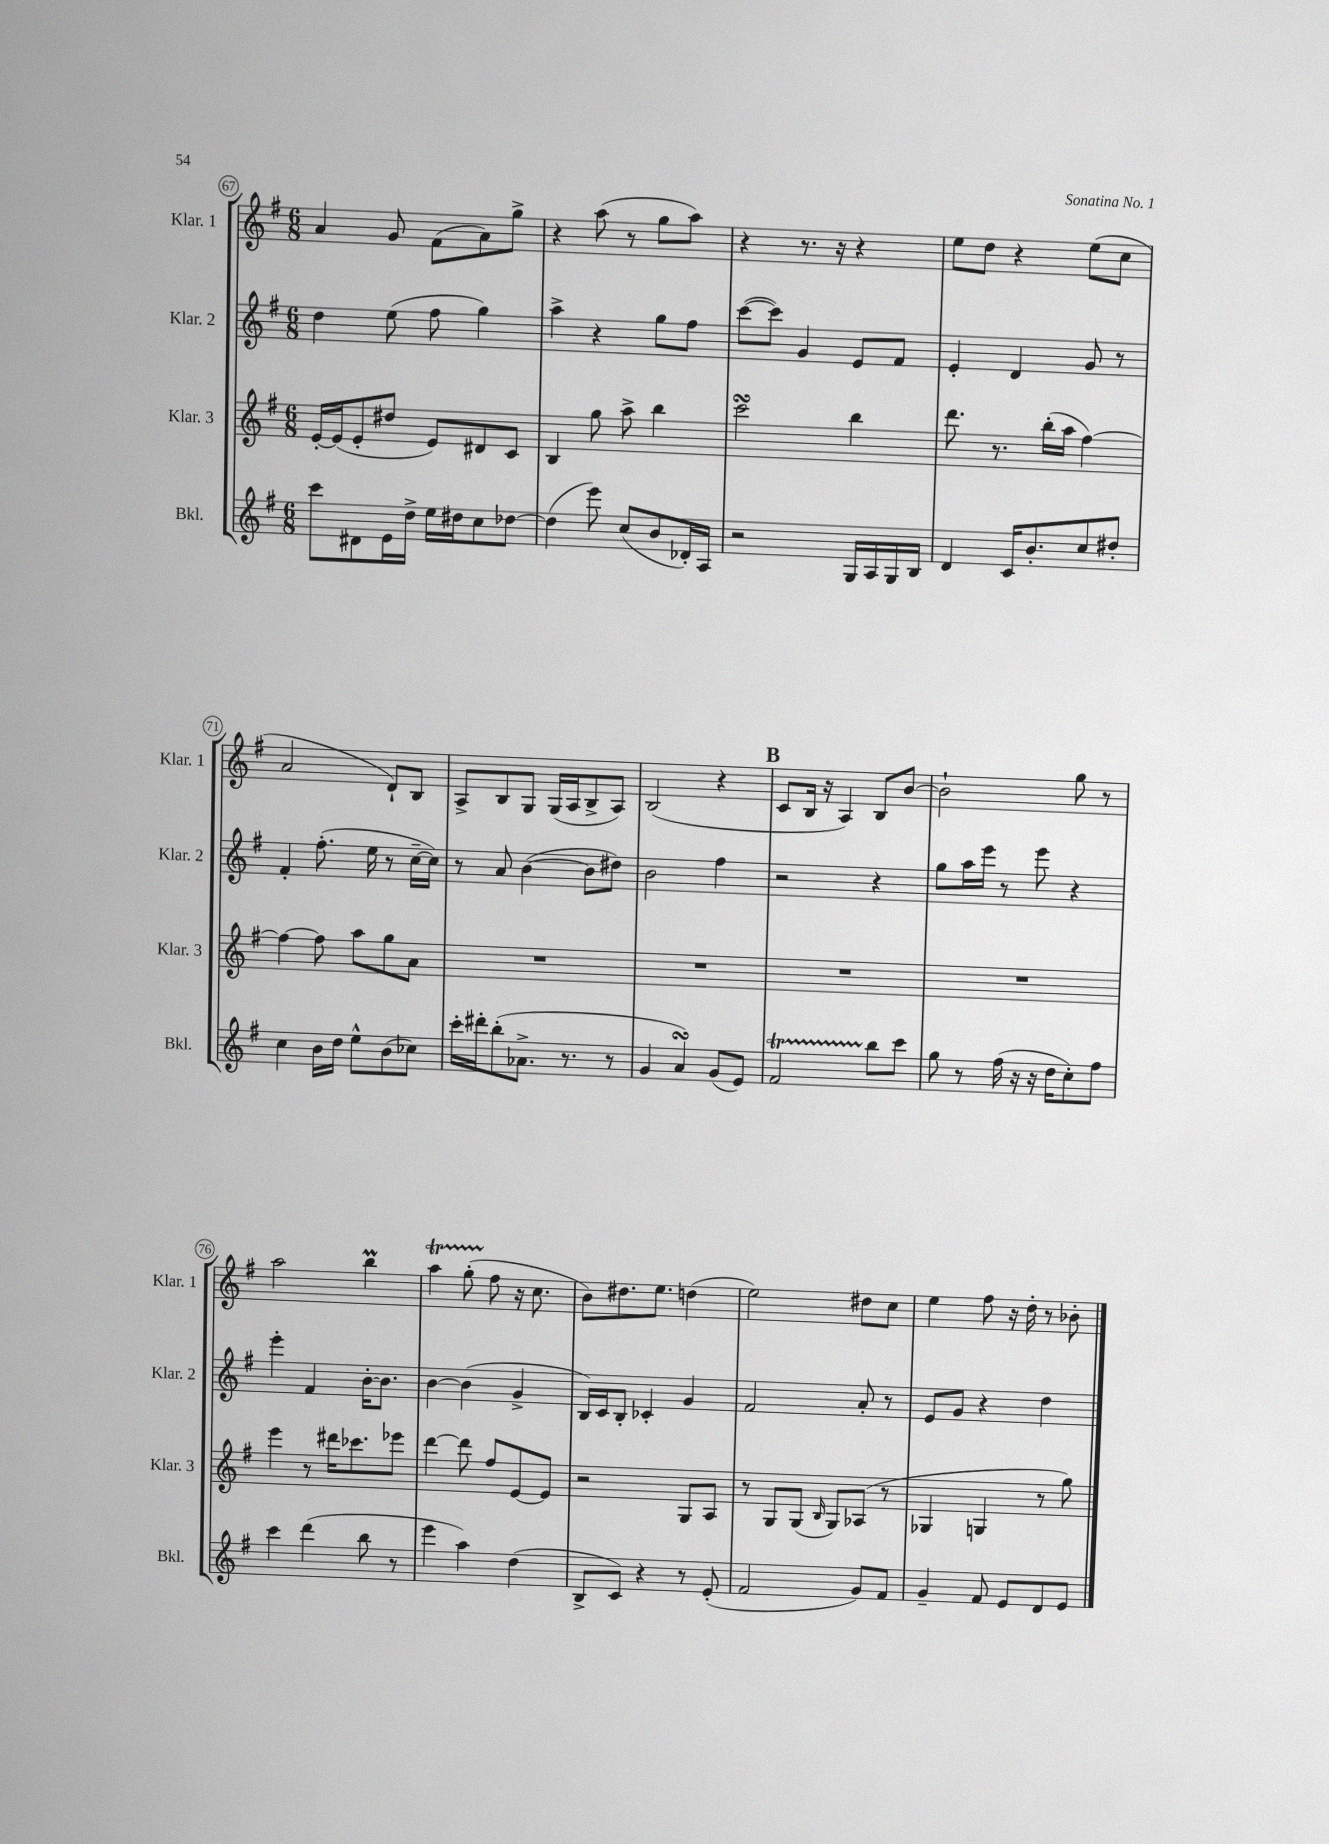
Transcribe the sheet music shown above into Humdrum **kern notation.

**kern	**kern	**kern	**kern
*staff4	*staff3	*staff2	*staff1
*clefG2	*clefG2	*clefG2	*clefG2
*k[f#]	*k[f#]	*k[f#]	*k[f#]
*M6/8	*M6/8	*M6/8	*M6/8
8ccc	[16e'	4dd	4a
.	(16e]	.	.
8d#	8e'	.	.
16e	8dd#	(8ee	8g
16dd^	.	.	.
16ee	8e)	8ff#	(8f#
16dd#	.	.	.
8cc	8d#	4gg)	8a)
[8dd-	8c	.	8gg^
=	=	=	=
(4dd-]	4B	4aa^	4r
8eee)	8gg	4r	(8aa
(8cc	8aa^	.	8r
8b	4bb	8gg	8gg
16d-')	.	8ff#	8aa)
16A	.	.	.
=	=	=	=
2r	2ccc	([8ccc	4r
.	.	8ccc])	.
.	.	4g	8.r
.	.	.	16r
16G	4bb	8e	4r
16A	.	.	.
16G	.	8f#	.
16B	.	.	.
=	=	=	=
4d	8.ddd	4e'	8ee
.	.	.	8dd
.	8.r	.	.
16c	.	4d	4r
8.b'	.	.	.
.	(16bb'	.	.
.	16aa	.	.
8cc	[4ff#)	8g	(8ee
8dd#'	.	8r	8cc
=	=	=	=
4cc	4ff#_	4f#'	2a
16b	8ff#]	(8.ff#'	.
16dd	.	.	.
8ee^^	8aa	.	.
.	.	16ee	.
(8b	8gg	8r	8d`)
8cc-)	8a	[16cc~	8B
.	.	16cc])	.
=	=	=	=
16ccc'	2.r	8r	8A^
16ddd#'	.	.	.
(8bb'	.	8a	8B
8.a-^	.	([4b	8G
.	.	.	(16G
8.r	.	.	16A
.	.	8b]	8B^
8r	.	8dd#)	8A)
=	=	=	=
4g	2.r	2b	(2B
4a)	.	.	.
(8g	.	4ff#	4r
8e)	.	.	.
=	=	=	=
2f#	2.r	2r	8c
.	.	.	16B
.	.	.	16r
.	.	.	4A)
8bb	.	4r	8B
8ccc	.	.	[8b
=	=	=	=
8gg	2.r	8gg	2b`]
8r	.	16aa	.
.	.	16eee	.
(16ff#	.	8r	.
16r	.	.	.
16r	.	8eee	.
16dd	.	.	.
8cc')	.	4r	8gg
8ff#	.	.	8r
=	=	=	=
4ccc	4eee	4eee'	2aa
(4ddd	8r	4f#	.
.	16ddd#	.	.
.	8.ccc-	.	.
8bb	.	[16b'	4bb
.	.	8.b]	.
8r	8eee-	.	.
=	=	=	=
4eee	[4ddd	[4b	4aa
4aa)	8ddd]	(4b]	(8gg'
.	8ff#	.	8ff#
(4dd	[8e	4g^	16r
.	.	.	8.cc
.	8e]	.	.
=	=	=	=
8B^	2r	16B)	8b)
.	.	16c	.
8c)	.	8B'	8.dd#
4r	.	4c-'	.
.	.	.	8.ee
8r	8G	4g	(4dd
(8e'	8A	.	.
=	=	=	=
2f#	8r	2f#	2ee)
.	8G	.	.
.	(8G	.	.
.	16qqB	.	.
.	8G)	.	.
8g)	(8A-	8a'	8dd#
8f#	8r	8r	8cc
=	=	=	=
4g~	4G-	8e	4ee
.	.	8g	.
8f#	4G	4r	8ff#
8e	.	.	16r
.	.	.	16dd'
8d	8r	4dd	8r
8e	8gg)	.	8b-'
==	==	==	==
*-	*-	*-	*-
